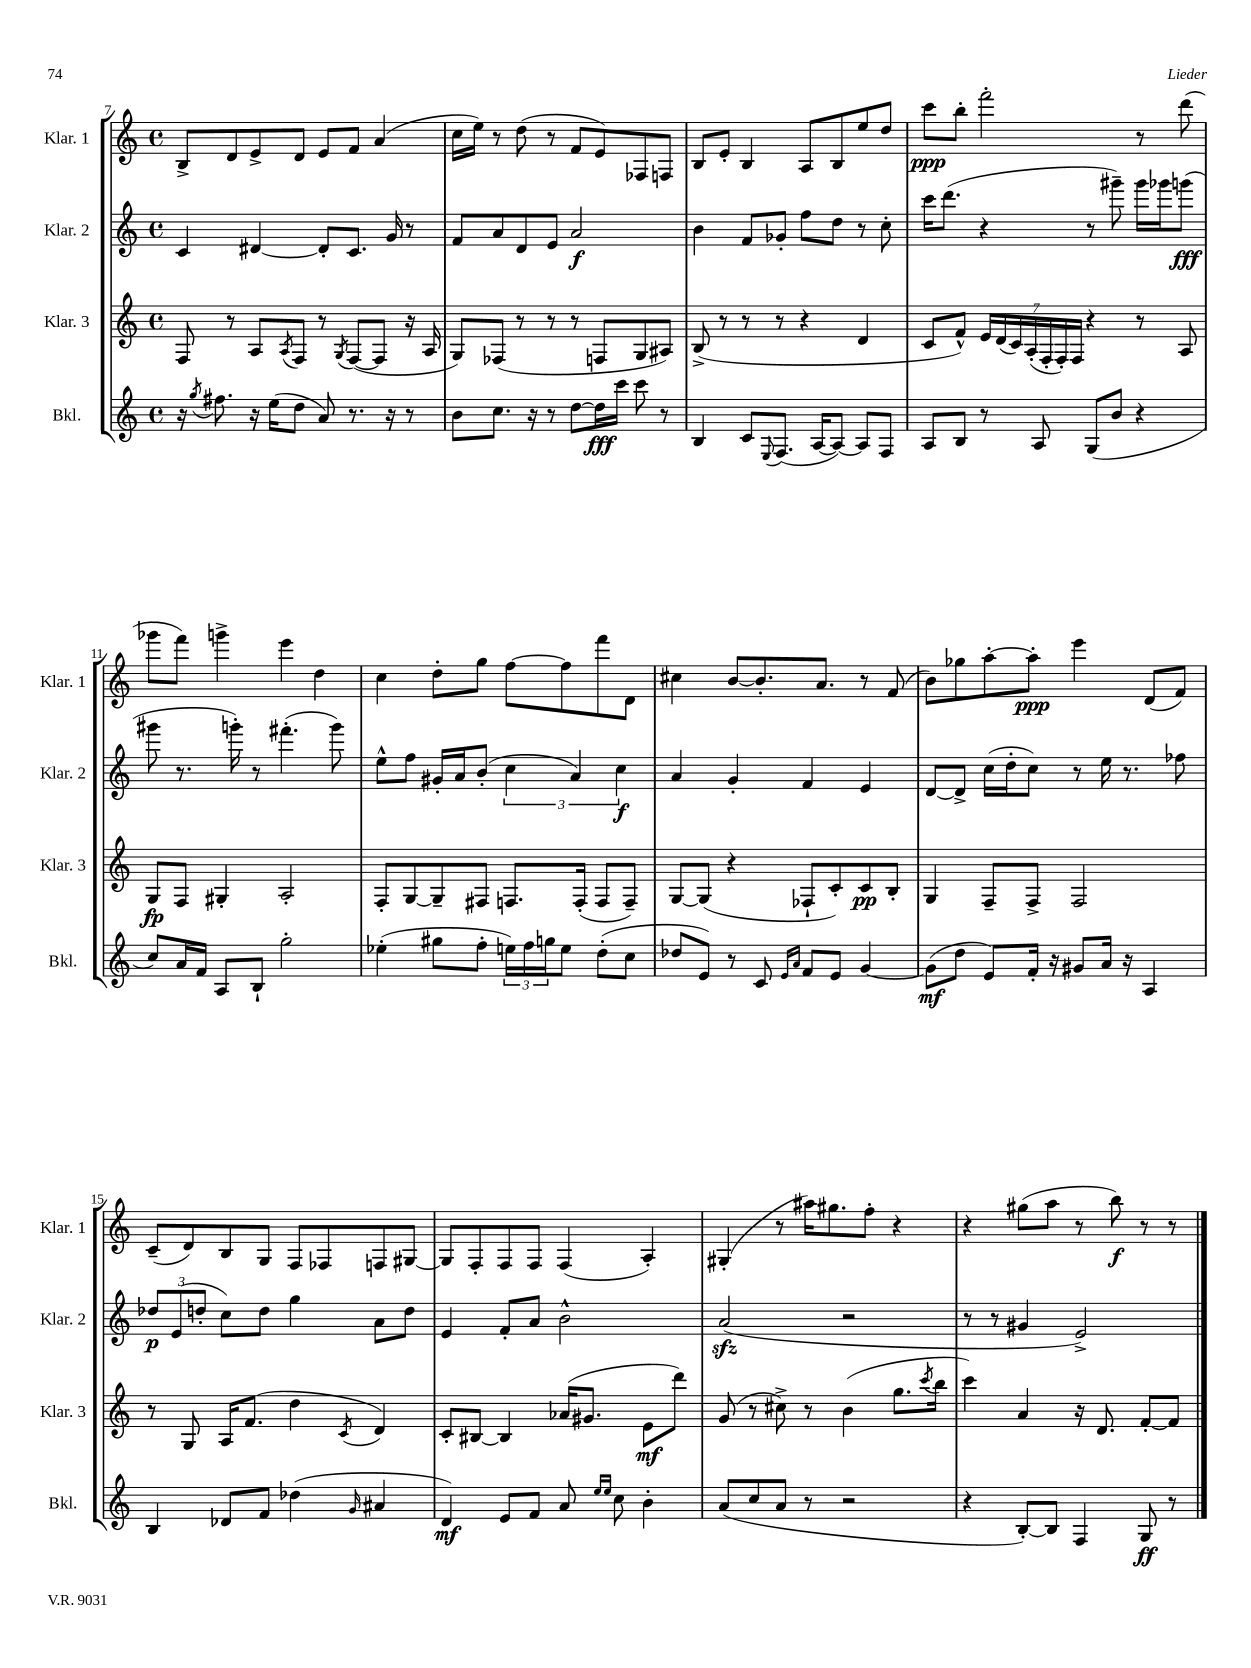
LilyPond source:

<<
\new StaffGroup <<
\new Staff = "s0" \with { instrumentName = "Klar. 1" shortInstrumentName = "Klar. 1" } {
    \clef treble \key c \major \defaultTimeSignature \time 4/4
    b8-> d'8 e'8-> d'8 e'8 f'8 a'4( |
    c''16 e''16) r8 d''8( r8 f'8 e'8) fes8 f8 |
    b8 e'8-. b4 a8 b8 e''8 d''8 |
    c'''8\ppp b''8-. f'''2-. r8 d'''8( |
    ges'''8 f'''8) g'''4-> e'''4 d''4 |
    c''4 d''8-. g''8 f''8~ f''8 f'''8 d'8 |
    cis''4 b'8~ b'8.-. a'8. r8 f'8( |
    b'8) ges''8 a''8~-. a''8-.\ppp e'''4 d'8( f'8) |
    c'8--( d'8) b8 g8 f8 fes8 f8 gis8~ |
    gis8 f8-. f8 f8 f4( a4-.) |
    gis4-.( r8 ais''16) gis''8. f''8-. r4 |
    r4 gis''8( a''8 r8 b''8\f) r8 r8 \bar "|." |
}
\new Staff = "s1" \with { instrumentName = "Klar. 2" shortInstrumentName = "Klar. 2" } {
    \clef treble \key c \major \defaultTimeSignature \time 4/4
    c'4 dis'4~ dis'8-. c'8. g'16 r8 |
    f'8 a'8 d'8 e'8 a'2\f |
    b'4 f'8 ges'8-. f''8 d''8 r8 c''8-. |
    c'''16 d'''8.( r4 r8 gis'''8--) gis'''16 ges'''16 g'''8\fff( |
    gis'''8 r8. g'''16-.) r8 fis'''4.-.( g'''8) |
    e''8-^ f''8 gis'16-. a'16 b'8-.( \tuplet 3/2 { c''4 a'4) c''4\f } |
    a'4 g'4-. f'4 e'4 |
    d'8~ d'8-> c''16( d''16-. c''8) r8 e''16 r8. fes''8 |
    \tuplet 3/2 { des''8\p e'8( d''8-. } c''8) d''8 g''4 a'8 d''8 |
    e'4 f'8-. a'8 b'2-^ |
    a'2\sfz( r2 |
    r8 r8 gis'4 e'2->) \bar "|." |
}
\new Staff = "s2" \with { instrumentName = "Klar. 3" shortInstrumentName = "Klar. 3" } {
    \clef treble \key c \major \defaultTimeSignature \time 4/4
    f8 r8 a8 \acciaccatura { a8 } f8 r8 \acciaccatura { g8 } f8~( f8 r16 a16 |
    g8) fes8( r8 r8 r8 f8 g8 ais8) |
    b8->( r8 r8 r8 r4 d'4 |
    c'8 f'8-^) \tuplet 7/4 { e'16 d'16( c'16) a16-.( f16-. f16-.) f16 } r4 r8 a8 |
    g8\fp f8 gis4-. a2-. |
    f8-. g8~ g8-- fis8 f8. f16-.( f8 f8--) |
    g8~ g8( r4 fes8-! c'8-.) c'8\pp b8-. |
    g4 f8-- f8-> f2 |
    r8 g8 a16 f'8.( d''4 \acciaccatura { c'8 } d'4) |
    c'8-. bis8~ bis4 aes'16( gis'8. e'8\mf d'''8) |
    g'8( r8 cis''8->) r8 b'4( g''8. \acciaccatura { c'''8 } b''16 |
    c'''4) a'4 r16 d'8. f'8~-. f'8 \bar "|." |
}
\new Staff = "s3" \with { instrumentName = "Bkl." shortInstrumentName = "Bkl." } {
    \clef treble \key c \major \defaultTimeSignature \time 4/4
    r16 \acciaccatura { g''8 } fis''8. r16 e''16( d''8 a'8) r8. r16 r8 |
    b'8 c''8. r16 r8 d''8~ d''16\fff c'''16 c'''8 r8 |
    b4 c'8 \appoggiatura { e8 } f8.( a16~ a8~) a8 f8 |
    a8 b8 r8 a8 g8( b'8 r4 |
    c''8) a'16 f'16 a8 b8-! g''2-. |
    ees''4-.( gis''8 f''8-. \tuplet 3/2 { e''16) f''16 g''16 } e''8 d''8-.( c''8 |
    des''8 e'8) r8 c'8 \grace { e'16 a'16 } f'8 e'8 g'4~ |
    g'8\mf( d''8 e'8) f'16-. r16 gis'8 a'16 r16 a4 |
    b4 des'8 f'8 des''4( \grace { g'16 } ais'4 |
    d'4\mf) e'8 f'8 a'8 \grace { e''16 e''16 } c''8 b'4-. |
    a'8( c''8 a'8 r8 r2 |
    r4 b8~-.) b8 f4 g8\ff r8 \bar "|." |
}
>>
>>
\layout { \context { \Score currentBarNumber = #7 } }
